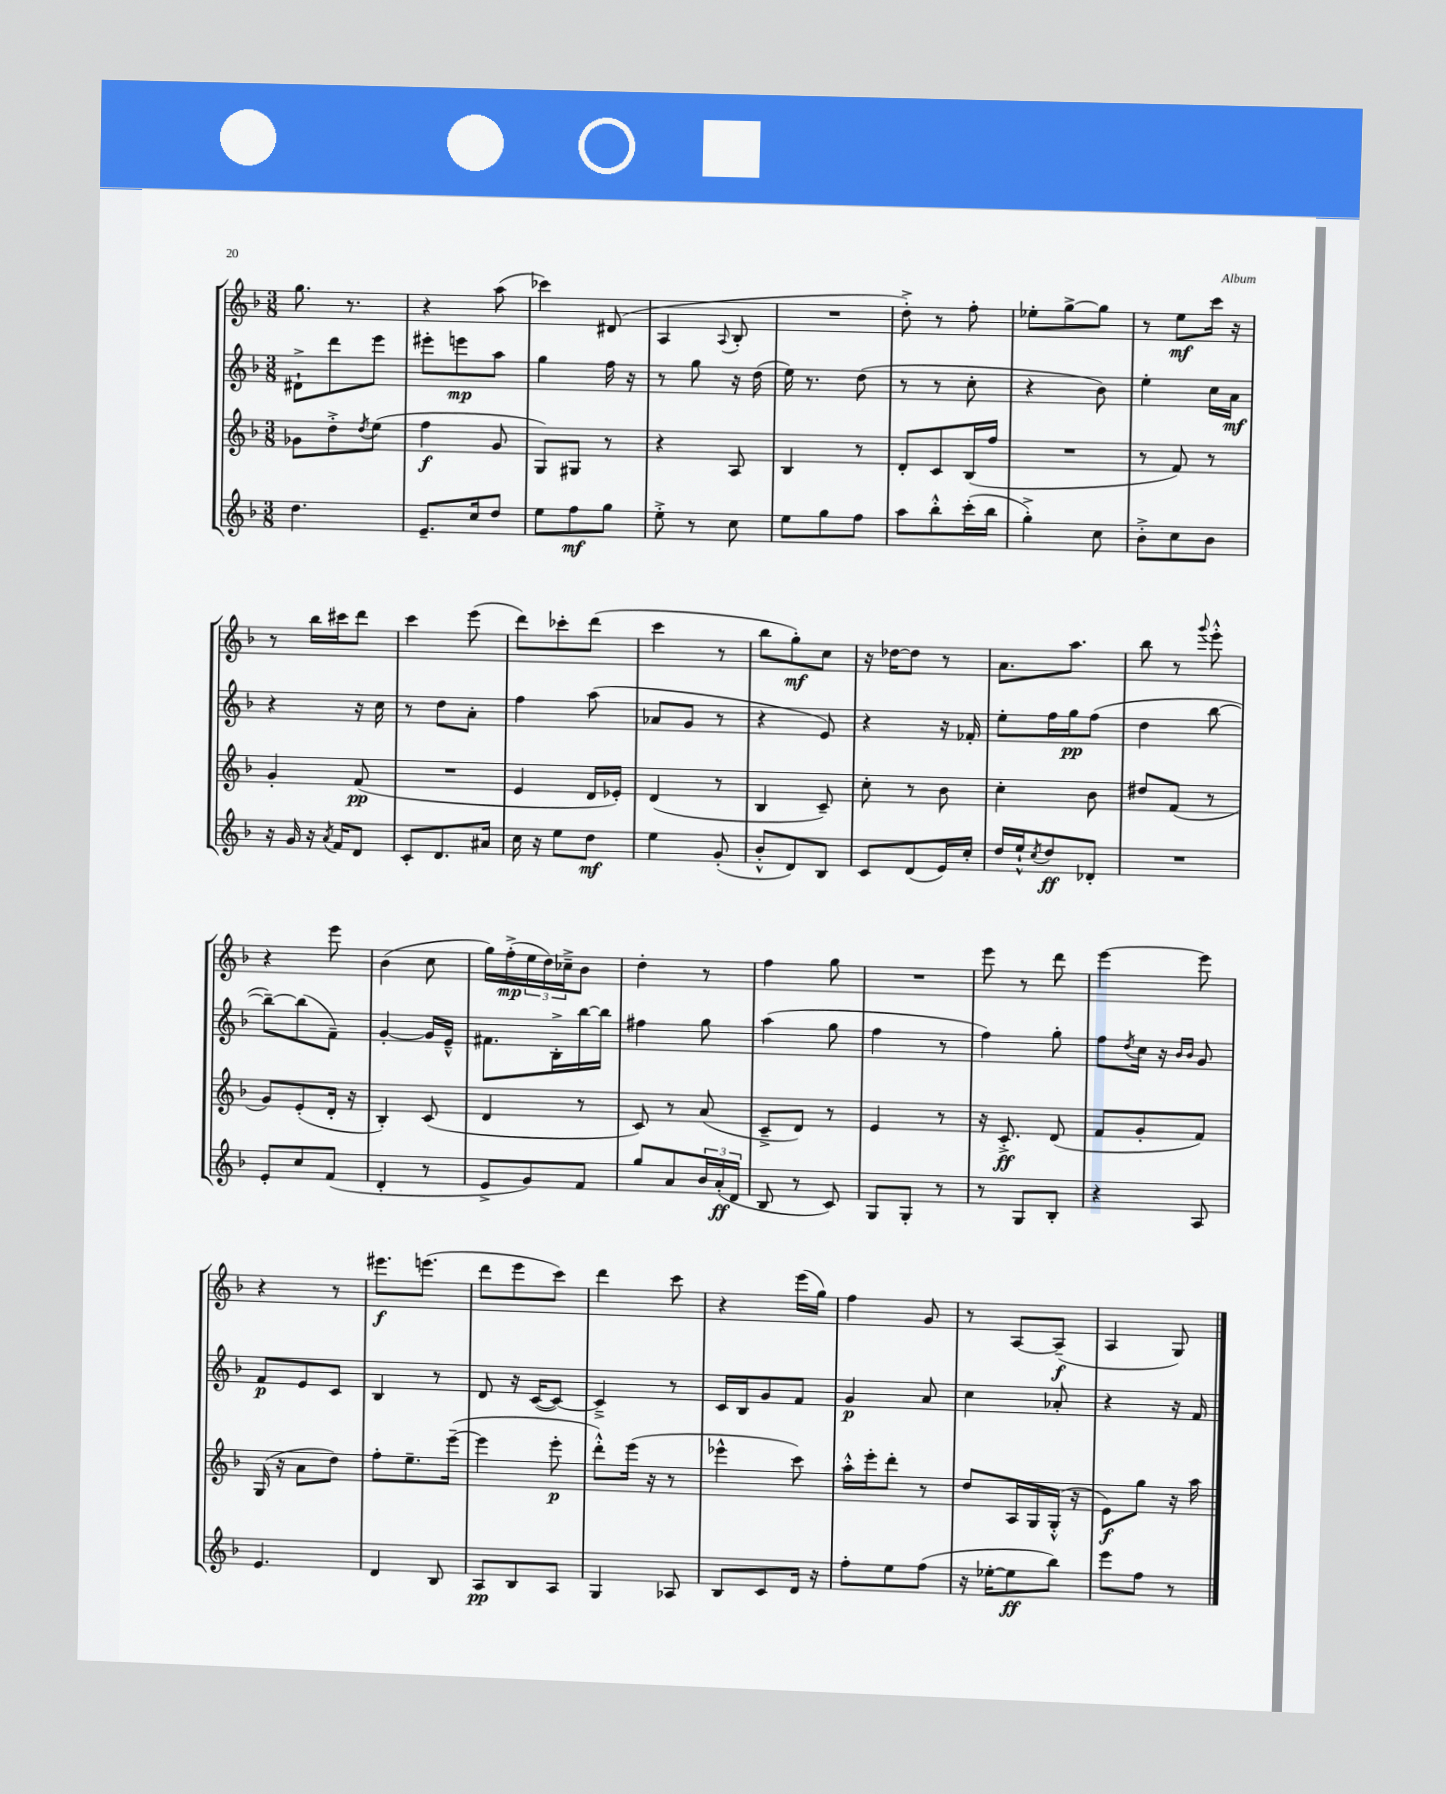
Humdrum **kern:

**kern	**kern	**kern	**kern
*staff4	*staff3	*staff2	*staff1
*clefG2	*clefG2	*clefG2	*clefG2
*k[b-]	*k[b-]	*k[b-]	*k[b-]
*M3/8	*M3/8	*M3/8	*M3/8
4.dd\	8g-\L	8d#`^\L	8.gg\
.	8dd'^\	8ddd\	.
.	.	.	8.r
.	8qdd/	.	.
.	(8ee\J	8eee\J	.
=	=	=	=
8.e~/L	4ff\	8eee#'\L	4r
.	.	8eee\	.
16cc/k	.	.	.
8dd/J	8g/	8aa\J	(8aa\
=	=	=	=
8ee\L	8G/L)	4gg\	4ccc-\)
8ff\	8G#/J	.	.
8gg\J	8r	16ff\	(8d#/
.	.	16r	.
=	=	=	=
8ee'^\	4r	8r	4A/
8r	.	8gg\	.
.	.	.	8qqA/
8cc\	8A/	16r	8B-'/
.	.	(16dd\	.
=	=	=	=
8ee\L	4B-/	16ee\)	4.r
.	.	8.r	.
8gg\	.	.	.
8ff\J	8r	(8dd\	.
=	=	=	=
8aa\L	8d'/L	8r	8dd'^\)
8bb-'^^\	8c/	8r	8r
(16ccc'\L	(16B-/L	8cc'\	8ff'\
16bb-\JJ	16ff/JJ	.	.
=	=	=	=
4gg'^\)	4.r	4r	8ee-'\L
.	.	.	[8gg^\
8cc\	.	8b-\)	8gg\]J
=	=	=	=
8b-'^\L	8r	4ee'\	8r
8cc\	8f/)	.	8ee\L
8b-\J	8r	16cc\LL	16ccc\Jk
.	.	16a\JJ	16r
=	=	=	=
16r	4g'/	4r	8r
16g/	.	.	.
16r	.	.	16bb-\LL
8qa/	.	.	.
16f/LK	.	.	16ccc#\J
8d/J	(8f/	16r	8ddd\J
.	.	16cc\	.
=	=	=	=
8c'/L	4.r	8r	4ccc\
8.d/	.	8dd\L	.
.	.	8a'\J	(8eee\
16a#/Jk	.	.	.
=	=	=	=
16cc\	4e/	4ff\	8ddd\L)
16r	.	.	.
8ee\L	.	.	8ccc-'\
8dd\J	16d/LL	(8aa\	(8ddd\J
.	16e-'/JJ)	.	.
=	=	=	=
4ee\	(4d/	8a-/L	4ccc\
.	.	8g/J	.
(8g'/	8r	8r	8r
=	=	=	=
8b-'^^/L	4B-/	4r	8bb-\L
8d/)	.	.	8gg'\)
8B-/J	8c~/)	8e/)	8cc\J
=	=	=	=
8c/L	8cc'\	4r	16r
.	.	.	[16dd-\LK
(8d/	8r	.	8dd-\]J
16e/L)	8b-\	16r	8r
16cc'/JJ	.	16f-'/	.
=	=	=	=
16dd/LL	4cc'\	8ee'\L	8.a\L
16ee`^^/J	.	.	.
8qcc/	.	.	.
8dd/	.	16ff\L	.
.	.	16gg\J	8.aa\J
8d-'/J	8b-\	(8ff\J	.
=	=	=	=
4.r	8dd#/L	4dd\	8bb-\
.	(8f/J	.	8r
.	.	.	8qqggg/
.	8r	[8bb-\	8eee'^^\
=	=	=	=
8e'/L	8g/L)	8bb-~\_L)	4r
8cc/	(8e'/	(8bb-\]	.
(8f/J	16d'/Jk	8f~\J)	8eee\
.	16r	.	.
=	=	=	=
4d'/	4B-'/)	[4g'/	(4b-\
8r	(8c/	16g/]LL	8cc\
.	.	16e~^^/JJ	.
=	=	=	=
8e^/L	4d/	8.f#\L	16gg\LL)
.	.	.	(16ff'^\
8g/)	.	.	24ee\
.	.	.	24dd\)
.	.	16B-'^\L	.
.	.	.	24cc-~^\J
8f/J	8r	[16bb-\	8b-\J
.	.	16bb-\]JJ	.
=	=	=	=
8gg/L	8c/)	4ff#\	4dd'\
8a/	8r	.	.
24b-/L	(8a/	8gg\	8r
(24a'/	.	.	.
24d/JJ	.	.	.
=	=	=	=
8B-/	8c~^/L	(4aa\	4ff\
8r	8d/J)	.	.
8c/)	8r	8gg\	8gg\
=	=	=	=
8G/L	4e/	4ff\	4.r
8G'/J	.	.	.
8r	8r	8r	.
=	=	=	=
8r	16r	4ff\)	8eee\
.	8.c'^/	.	.
8G/L	.	.	8r
8B-'/J	(8d/	8gg'\	8ddd\
=	=	=	=
4r	8f/L	8ff\L	[4eee\
.	.	8qdd/	.
.	8g'/	16cc\Jk	.
.	.	16r	.
.	.	16qqb-/LL	.
.	.	16qqb-/JJ	.
8A/	8f/J)	8g/	8eee\]
=	=	=	=
4.e/	(16G/	8f/L	4r
.	16r	.	.
.	8a\L	8e/	.
.	8dd\J)	8c/J	8r
=	=	=	=
4d/	8ff'\L	4B-/	8.eee#\L
.	8.ee~\	.	.
.	.	.	(8.eee\J
8B-/	.	8r	.
.	([16eee~\Jk	.	.
=	=	=	=
8A/L	4eee\]	8d/	8ddd\L
8B-/	.	16r	8eee\
.	.	([16c/LK	.
8A/J	8eee'\	8c/_J)	8ccc\J)
=	=	=	=
4G/	8ddd'^^\L)	4c~^/]	4ddd\
.	(16eee\Jk	.	.
.	16r	.	.
8A-/	8r	8r	8ccc\
=	=	=	=
8B-/L	4eee-^^\	16c/LL	4r
.	.	16B-/J	.
8c/	.	8g/	.
16d/Jk	8ccc\)	8f/J	(16eee\LL
16r	.	.	16gg\JJ)
=	=	=	=
8ff'\L	16aa'^^\LL	4g/	4ff\
.	16eee'\J	.	.
8ee\	8ddd'\J	.	.
(8ff\J	8r	8a/	8g/
=	=	=	=
16r	8dd/L	4cc\	8r
[16ee-'\LK	.	.	.
8ee-\]	16A/L	.	[8A/L
.	16G/	.	.
8bb-\J)	(16G'^^/JJ	8a-'/	(8A~/]J
.	16r	.	.
=	=	=	=
8eee\L	8e\L)	4r	4A/
8ff\J	8gg\J	.	.
8r	16r	16r	8G/)
.	16aa\	16f/	.
==	==	==	==
*-	*-	*-	*-
